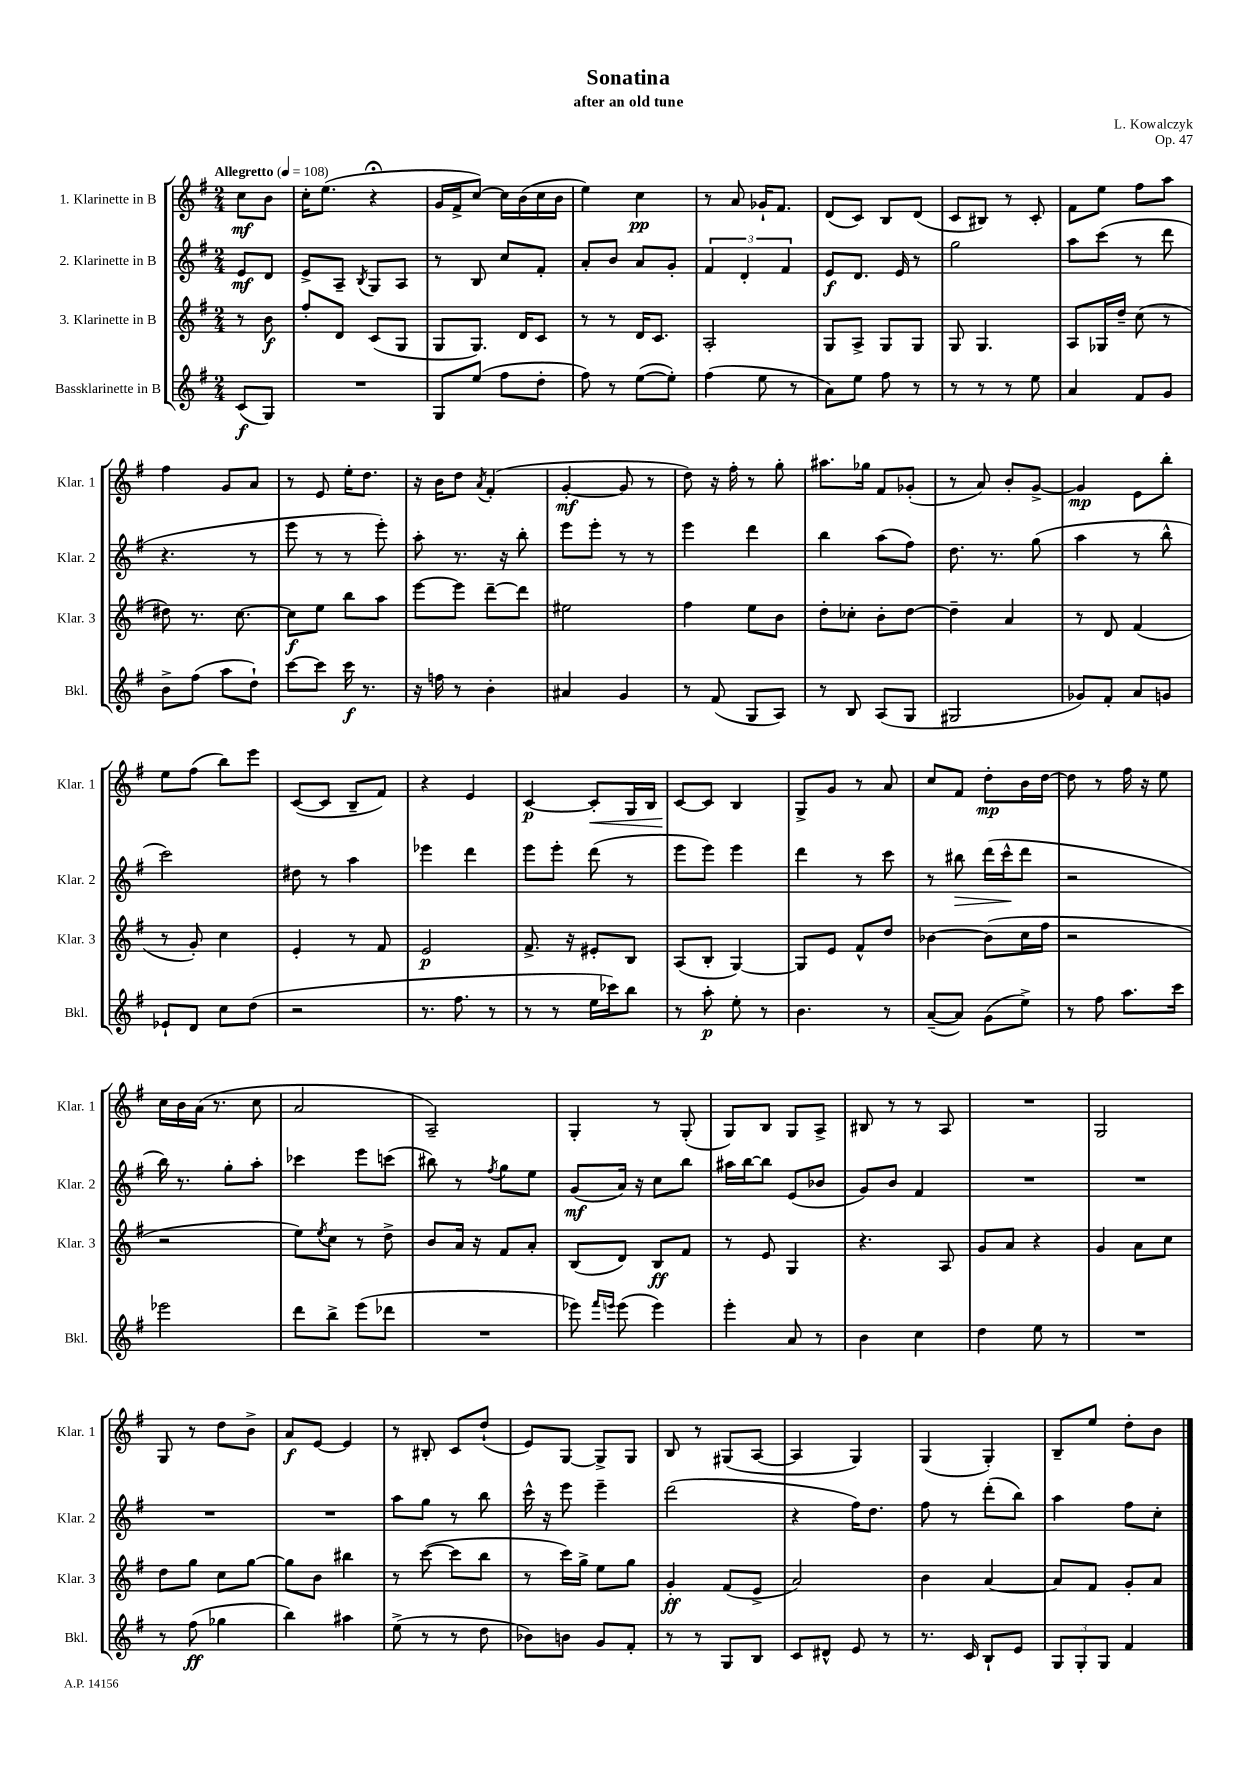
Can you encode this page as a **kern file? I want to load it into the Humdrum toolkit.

**kern	**kern	**kern	**kern
*staff4	*staff3	*staff2	*staff1
*clefG2	*clefG2	*clefG2	*clefG2
*k[f#]	*k[f#]	*k[f#]	*k[f#]
*M2/4	*M2/4	*M2/4	*M2/4
*MM108	*MM108	*MM108	*MM108
(8c	8r	8e	8cc
8G)	8b	8d	8b
=	=	=	=
2r	8ff#'	8e^	16cc'
.	.	.	(8.ee
.	8d	8A~	.
.	.	8qB	.
.	(8c	8G	4r;
.	8G	8A	.
=	=	=	=
8G	8G	8r	16g
.	.	.	16f#^
(8ee	8.G)	8B	[8cc)
8ff#	.	8cc	16cc]
.	16d	.	(16b
8dd'	8c	8f#'	16cc
.	.	.	16b
=	=	=	=
8ff#)	8r	8a'	4ee)
8r	8r	8b	.
([8ee	16d	8a	4cc
.	8.c	.	.
8ee'])	.	8g'	.
=	=	=	=
(4ff#	2A'	6f#	8r
.	.	.	8a
.	.	6d'	.
8ee	.	.	16g-`
.	.	.	8.f#
.	.	6f#	.
8r	.	.	.
=	=	=	=
8a)	8G	8e	(8d
8ee	8A^	8.d	8c)
8ff#	8G	.	8B
.	.	16e	.
8r	8G	8r	(8d
=	=	=	=
8r	8G	2gg	8c
8r	4.G	.	8B#)
8r	.	.	8r
8ee	.	.	8c'
=	=	=	=
4a	8A	8aa	8f#
.	16G-	(8ccc	8ee
.	16dd~	.	.
8f#	(8cc	8r	8ff#
8g	8r	8ddd	8aa
=	=	=	=
8b^	8dd#)	4.r	4ff#
(8ff#	8.r	.	.
8aa	.	.	8g
.	[8.cc	.	.
8dd`)	.	8r	8a
=	=	=	=
[8ccc	8cc]	8eee	8r
8ccc]	8ee	8r	8e
16ccc	8bb	8r	16ee'
8.r	.	.	8.dd
.	8aa	8eee')	.
=	=	=	=
16r	[8eee	8aa'	16r
16ff	.	.	16b
8r	8eee]	8.r	8dd
.	.	.	8qa
4b'	[8ddd~	.	(4f#'
.	.	16r	.
.	8ddd]	8bb'	.
=	=	=	=
4a#	2ee#	8eee	[4g'
.	.	8eee'	.
4g	.	8r	8g]
.	.	8r	8r
=	=	=	=
8r	4ff#	4eee	8dd)
(8f#	.	.	16r
.	.	.	16ff#'
8G	8ee	4ddd	8r
8A)	8b	.	8gg'
=	=	=	=
8r	8dd'	4bb	8.aa#
8B	8cc-'	.	.
.	.	.	16gg-
(8A	8b'	(8aa	8f#
8G	[8dd	8ff#)	(8g-'
=	=	=	=
2G#	4dd~]	8.dd	8r
.	.	.	8a)
.	.	8.r	.
.	4a	.	8b'
.	.	(8gg	[8g^
=	=	=	=
8g-)	8r	4aa	4g]
8f#'	8d	.	.
8a	(4f#	8r	8e
8g	.	8bb^^	8bb'
=	=	=	=
8e-`	8r	2ccc)	8ee
8d	8g')	.	(8ff#
8cc	4cc	.	8bb)
(8dd	.	.	8eee
=	=	=	=
2r	4e'	8dd#	([8c
.	.	8r	8c]
.	8r	4aa	8B~
.	8f#	.	8f#)
=	=	=	=
8.r	2e	4eee-	4r
8.ff#	.	.	.
.	.	4ddd	4e
8r	.	.	.
=	=	=	=
8r	8.f#^	8eee	[4c
8r	.	8eee'	.
.	16r	.	.
16ee	8e#'	(8ddd	8c']
16ccc-)	.	.	.
8bb	8B	8r	16G
.	.	.	16B
=	=	=	=
8r	(8A	8eee	[8c
8aa'	8B'	8eee)	8c]
8ee'	[4G)	4eee	4B
8r	.	.	.
=	=	=	=
4.b	8G]	4ddd	8G^
.	8e	.	8g
.	8f#^^	8r	8r
8r	8dd	8ccc	8a
=	=	=	=
([8a~	[4b-	8r	8cc
8a])	.	8bb#	8f#
(8g	(8b-]	(16ddd	8dd'
.	.	16ccc^^	.
8ee^)	16cc	8ddd	16b
.	16ff#	.	[16dd
=	=	=	=
8r	2r	2r	8dd]
8ff#	.	.	8r
8.aa	.	.	16ff#
.	.	.	16r
.	.	.	8ee
16ccc	.	.	.
=	=	=	=
2eee-	2r	16bb)	16cc
.	.	8.r	16b
.	.	.	(16a
.	.	.	8.r
.	.	8gg'	.
.	.	8aa'	8cc
=	=	=	=
8ddd	8ee)	4ccc-	2a
.	8qee	.	.
8bb^	8cc	.	.
(8eee	8r	8eee	.
8ddd-	8dd^	(8ccc	.
=	=	=	=
2r	8b	8bb#)	2A~)
.	16a	8r	.
.	16r	.	.
.	.	8qff#	.
.	8f#	8gg	.
.	8a'	8ee	.
=	=	=	=
8eee-)	(8B	(8g	4G'
16qqfff#	.	.	.
16qqeee	.	.	.
(8eee	8d)	16a)	.
.	.	16r	.
4eee)	8B	8cc	8r
.	8f#	8bb	(8G'
=	=	=	=
4eee'	8r	16aa#	8G)
.	.	[16bb	.
.	8e	8bb]	8B
8a	4G	(8e	8G
8r	.	8b-	8A^
=	=	=	=
4b	4.r	8g)	8B#
.	.	8b	8r
4cc	.	4f#	8r
.	8A	.	8A
=	=	=	=
4dd	8g	2r	2r
.	8a	.	.
8ee	4r	.	.
8r	.	.	.
=	=	=	=
2r	4g	2r	2G
.	8a	.	.
.	8cc	.	.
=	=	=	=
8r	8dd	2r	8G
(8ff#	8gg	.	8r
4gg-	8cc	.	8dd
.	[8gg	.	8b^
=	=	=	=
4bb)	8gg]	2r	8a
.	8b	.	[8e
4aa#	4bb#	.	4e]
=	=	=	=
(8ee^	8r	8aa	8r
8r	([8ccc	8gg	8B#'
8r	8ccc]	8r	8c
8dd	8bb	8bb	(8dd`
=	=	=	=
8b-)	8r	16ccc^^	8e)
.	.	16r	.
8b	16ccc)	8eee	[8G
.	16gg^	.	.
8g	8ee	4eee~	8G^]
8f#'	8gg	.	8G
=	=	=	=
8r	4g'	(2ddd	8B
8r	.	.	8r
8G	(8f#	.	(8G#
8B	8e^	.	[8A
=	=	=	=
8c	2a)	4r	4A]
8d#^^	.	.	.
8e	.	16ff#)	4G)
.	.	8.dd	.
8r	.	.	.
=	=	=	=
8.r	4b	8ff#	(4G
.	.	8r	.
16c	.	.	.
8B`	[4a	(8ddd'	4G')
8e	.	8bb)	.
=	=	=	=
12G	8a]	4aa	8B~
12G'	.	.	.
.	8f#	.	8ee
12G	.	.	.
4f#	8g'	8ff#	8dd'
.	8a	8cc'	8b
==	==	==	==
*-	*-	*-	*-
